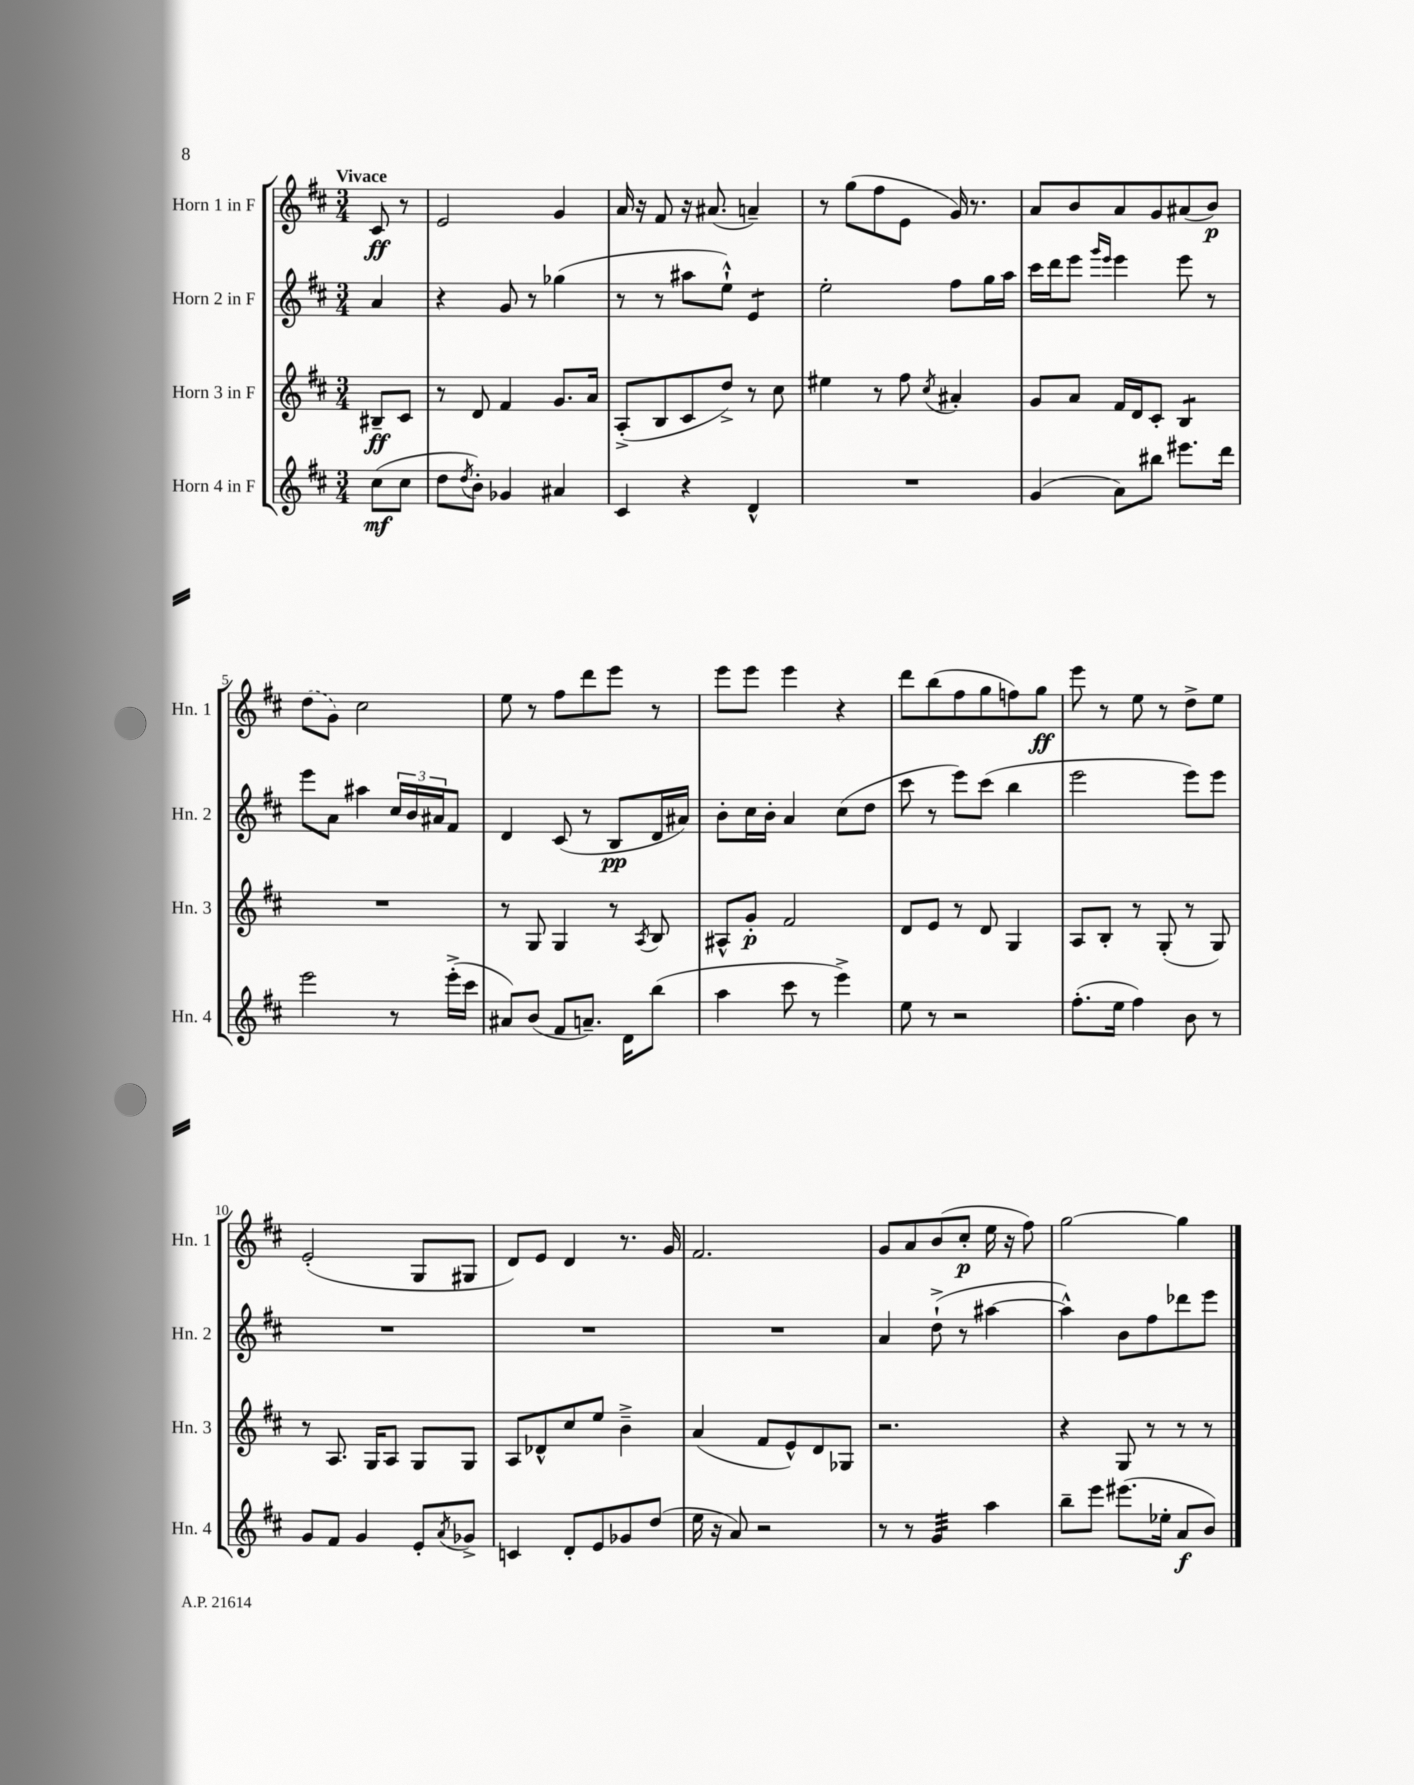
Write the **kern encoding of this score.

**kern	**dynam	**kern	**dynam	**kern	**dynam	**kern	**dynam
*part4	*part4	*part3	*part3	*part2	*part2	*part1	*part1
*staff4	*staff4	*staff3	*staff3	*staff2	*staff2	*staff1	*staff1
*I"Horn 4 in F	*	*I"Horn 3 in F	*	*I"Horn 2 in F	*	*I"Horn 1 in F	*
*I'Hn. 4	*	*I'Hn. 3	*	*I'Hn. 2	*	*I'Hn. 1	*
*clefG2	*	*clefG2	*	*clefG2	*	*clefG2	*
*k[f#c#]	*	*k[f#c#]	*	*k[f#c#]	*	*k[f#c#]	*
*M3/4	*	*M3/4	*	*M3/4	*	*M3/4	*
=	=	=	=	=	=	=	=
!	!	!	!	!	!	!LO:TX:a:B:t=Vivace	!
(8cc#\L	mf	8B#X~/L	ff	4a/	.	8c#/	ff
8cc#\J	.	8c#/J	.	.	.	8r	.
=1	=1	=1	=1	=1	=1	=1	=1
8dd\L	.	8r	.	4r	.	2e/	.
8qdd/	.	.	.	.	.	.	.
8b'\J)	.	8d/	.	.	.	.	.
4g-X/	.	4f#/	.	8g/	.	.	.
.	.	.	.	8r	.	.	.
4a#X/	.	8.g/L	.	(4gg-X\	.	4g/	.
.	.	16a/Jk	.	.	.	.	.
=2	=2	=2	=2	=2	=2	=2	=2
4c#/	.	(8A'^/L	.	8r	.	16a/	.
.	.	.	.	.	.	16r	.
.	.	8B/	.	8r	.	8f#/	.
4r	.	8c#/	.	8aa#X\L	.	16r	.
.	.	.	.	.	.	(8.a#X/	.
.	.	8dd^/J)	.	8ee`^^\J)	.	.	.
*	*	*	*	*tremolo	*	*	*
4d^^/	.	8r	.	8e/L	.	4an~/)	.
.	.	8cc#\	.	8e/J	.	.	.
*	*	*	*	*Xtremolo	*	*	*
=3	=3	=3	=3	=3	=3	=3	=3
2.r	.	4ee#X\	.	2ee'\	.	8r	.
.	.	.	.	.	.	(8gg\L	.
.	.	8r	.	.	.	8ff#\	.
.	.	8ff#\	.	.	.	8e\J	.
.	.	8qcc#/	.	.	.	.	.
.	.	4a#X'/	.	8ff#\L	.	16g/)	.
.	.	.	.	.	.	8.r	.
.	.	.	.	16gg\L	.	.	.
.	.	.	.	16aa\JJ	.	.	.
=4	=4	=4	=4	=4	=4	=4	=4
(4g/	.	8g/L	.	16ccc#\LL	.	8a/L	.
.	.	.	.	16ddd\J	.	.	.
.	.	8a/J	.	8eee\J	.	8b/	.
.	.	.	.	16qqggg/LL	.	.	.
.	.	.	.	16qqeee/JJ	.	.	.
8a\L)	.	16f#/LL	.	4eee\	.	8a/	.
.	.	16d/J	.	.	.	.	.
8bb#X\J	.	8c#'/J	.	.	.	8g/	.
*	*	*tremolo	*	*	*	*	*
8.eee#X\L	.	8B/L	.	8eee\	.	(8a#X/	.
.	.	8B/J	.	8r	.	8b/J)	p
*	*	*Xtremolo	*	*	*	*	*
16ddd\Jk	.	.	.	.	.	.	.
!!LO:LB:g=z
=5	=5	=5	=5	=5	=5	=5	=5
2eee\	.	2.r	.	8eee\L	.	(8dd\L	.
.	.	.	.	8a\J	.	8g\J)	.
.	.	.	.	4aa#X\	.	2cc#\	.
8r	.	.	.	24cc#/LL	.	.	.
.	.	.	.	24b/	.	.	.
.	.	.	.	24a#X/J	.	.	.
(16eee'^\LL	.	.	.	8f#/J	.	.	.
16ccc#\JJ	.	.	.	.	.	.	.
=6	=6	=6	=6	=6	=6	=6	=6
8a#X/L)	.	8r	.	4d/	.	8ee\	.
(8b/J	.	8G/	.	.	.	8r	.
8f#/L	.	4G/	.	(8c#/	.	8ff#\L	.
8.an~/J)	.	.	.	8r	.	8ddd\	.
.	.	8r	.	8B/L	pp	8eee\J	.
16d\KL	.	.	.	.	.	.	.
.	.	8qA/	.	.	.	.	.
(8bb\J	.	8B/	.	16d/L	.	8r	.
.	.	.	.	16a#X/JJ)	.	.	.
=7	=7	=7	=7	=7	=7	=7	=7
4aa\	.	8A#X^^/L	.	8b'\L	.	8eee\L	.
.	.	8g'/J	p	16cc#\L	.	8eee\J	.
.	.	.	.	16b'\JJ	.	.	.
8ccc#\	.	2f#/	.	4a/	.	4eee\	.
8r	.	.	.	.	.	.	.
4eee^\)	.	.	.	(8cc#\L	.	4r	.
.	.	.	.	8dd\J	.	.	.
=8	=8	=8	=8	=8	=8	=8	=8
8ee\	.	8d/L	.	8ccc#\	.	8ddd\L	.
8r	.	8e/J	.	8r	.	(8bb\	.
2r	.	8r	.	8eee\L)	.	8ff#\	.
.	.	8d/	.	(8ccc#\J	.	8gg\	.
.	.	4G/	.	4bb\	.	8ffn\)	.
.	.	.	.	.	.	8gg\J	ff
=9	=9	=9	=9	=9	=9	=9	=9
(8.ff#'\L	.	8A/L	.	2eee\	.	8eee\	.
.	.	8B'/J	.	.	.	8r	.
16ee\Jk	.	.	.	.	.	.	.
4ff#\)	.	8r	.	.	.	8ee\	.
.	.	(8G'/	.	.	.	8r	.
8b\	.	8r	.	8eee\L)	.	8dd^\L	.
8r	.	8G/)	.	8eee\J	.	8ee\J	.
!!LO:LB:g=z
=10	=10	=10	=10	=10	=10	=10	=10
8g/L	.	8r	.	2.r	.	(2e'/	.
8f#/J	.	8.A/	.	.	.	.	.
4g/	.	.	.	.	.	.	.
.	.	16G/KL	.	.	.	.	.
.	.	8A/J	.	.	.	.	.
8e'/L	.	8G/L	.	.	.	8G/L	.
8qa/	.	.	.	.	.	.	.
8g-X^/J	.	8G/J	.	.	.	8G#X/J	.
=11	=11	=11	=11	=11	=11	=11	=11
4cn/	.	8A/L	.	2.r	.	8d/L)	.
.	.	8d-X^^/	.	.	.	8e/J	.
8d'/L	.	8cc#/	.	.	.	4d/	.
8e/	.	8ee/J	.	.	.	.	.
8g-X/	.	4b~^\	.	.	.	8.r	.
(8dd/J	.	.	.	.	.	.	.
.	.	.	.	.	.	16g/	.
=12	=12	=12	=12	=12	=12	=12	=12
16ee\	.	(4a/	.	2.r	.	2.f#/	.
16r	.	.	.	.	.	.	.
8a/)	.	.	.	.	.	.	.
2r	.	8f#/L	.	.	.	.	.
.	.	8e^^/)	.	.	.	.	.
.	.	8d/	.	.	.	.	.
.	.	8G-X/J	.	.	.	.	.
=13	=13	=13	=13	=13	=13	=13	=13
8r	.	2.r	.	4a/	.	8g/L	.
8r	.	.	.	.	.	8a/	.
*tremolo	*	*	*	*	*	*	*
32g/LLL	.	.	.	(8dd`^\	.	(8b/	.
32g/	.	.	.	.	.	.	.
32g/	.	.	.	.	.	.	.
32g/	.	.	.	.	.	.	.
32g/	.	.	.	8r	.	8cc#'/J	p
32g/	.	.	.	.	.	.	.
32g/	.	.	.	.	.	.	.
32g/JJJ	.	.	.	.	.	.	.
*Xtremolo	*	*	*	*	*	*	*
4aa\	.	.	.	[4aa#X\	.	16ee\	.
.	.	.	.	.	.	16r	.
.	.	.	.	.	.	8ff#\)	.
=14	=14	=14	=14	=14	=14	=14	=14
8bb~\L	.	4r	.	4aa#^^\])	.	[2gg\	.
8eee\J	.	.	.	.	.	.	.
(8.eee#X\L	.	8G/	.	8b\L	.	.	.
.	.	8r	.	8ff#\	.	.	.
16ee-X'\Jk	.	.	.	.	.	.	.
8a/L	f	8r	.	8ddd-X\	.	4gg\]	.
8b/J)	.	8r	.	8eee\J	.	.	.
==	==	==	==	==	==	==	==
*-	*-	*-	*-	*-	*-	*-	*-
